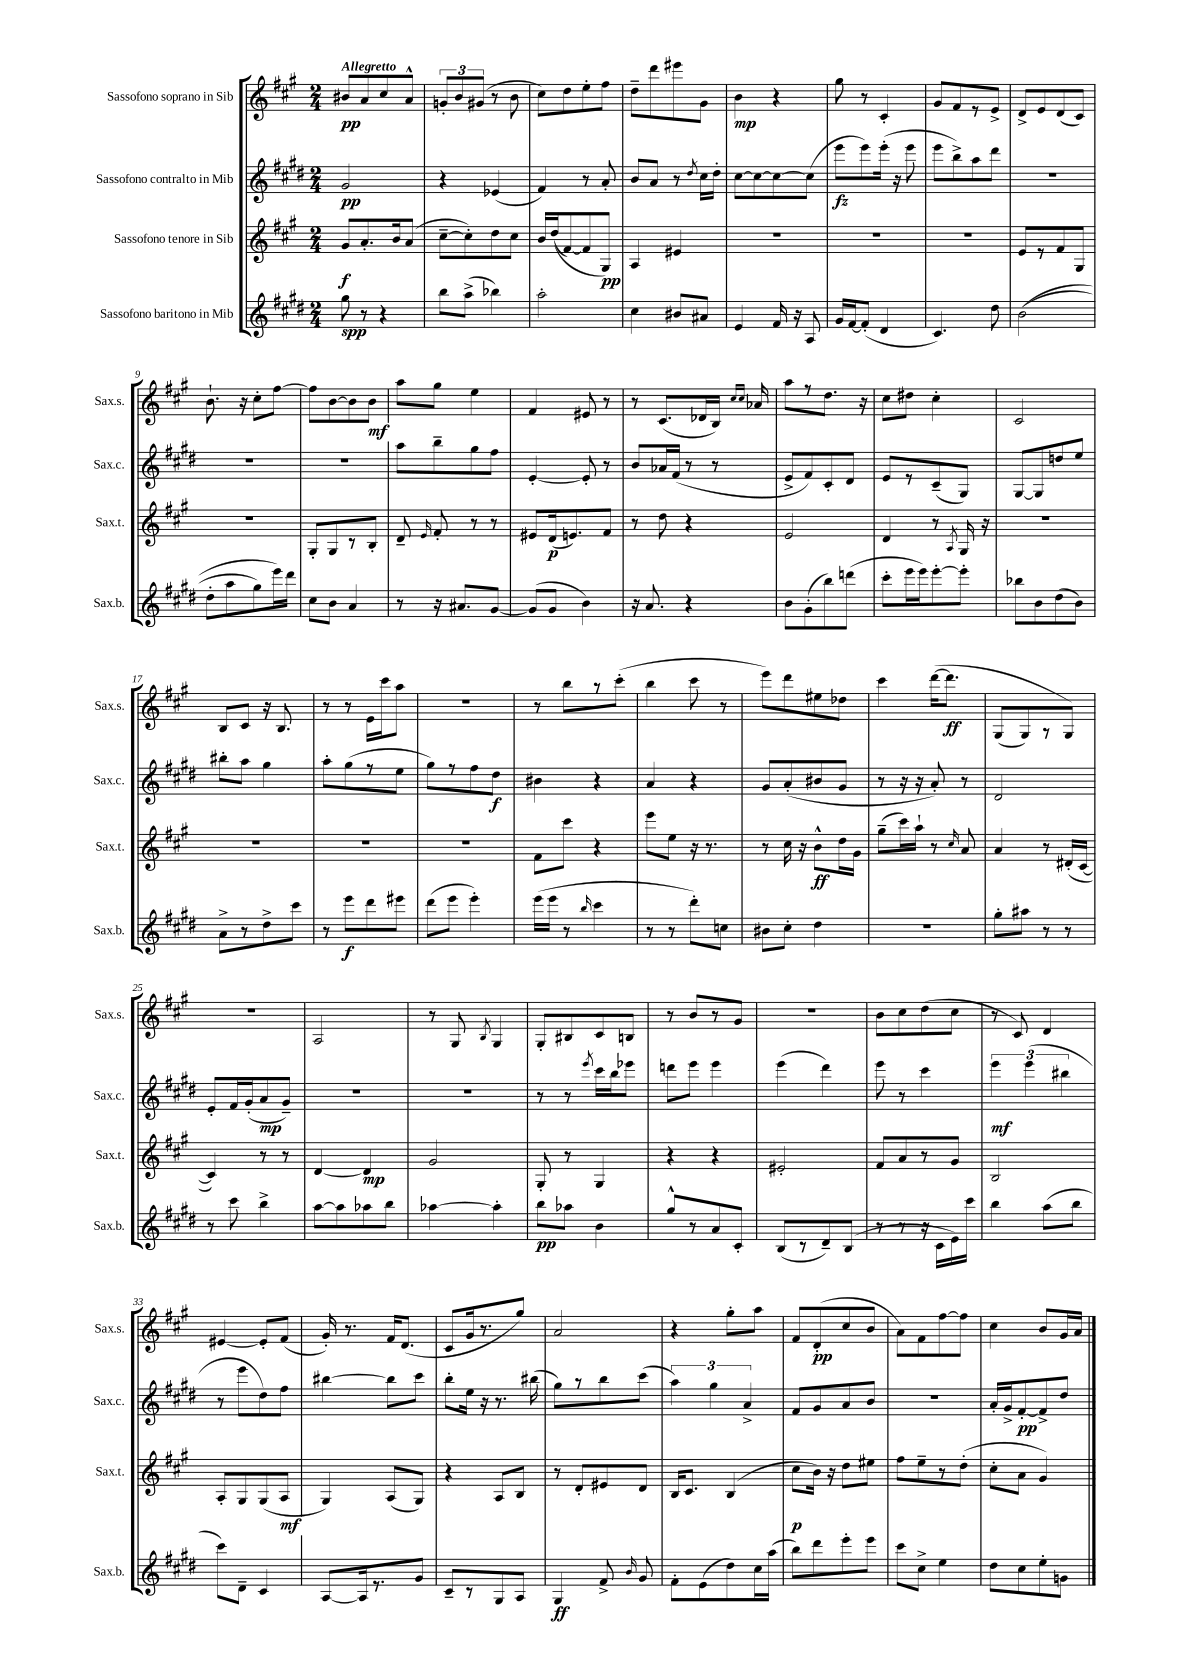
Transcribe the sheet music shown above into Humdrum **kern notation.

**kern	**kern	**kern	**kern
*staff4	*staff3	*staff2	*staff1
*clefG2	*clefG2	*clefG2	*clefG2
*k[f#c#g#d#]	*k[f#c#g#]	*k[f#c#g#d#]	*k[f#c#g#]
*M2/4	*M2/4	*M2/4	*M2/4
8gg#	8g#	2g#	8b#
8r	8.a'	.	8a
4r	.	.	8cc#
.	16b	.	.
.	(8a	.	8a^^
=	=	=	=
8bb	[8cc#~	4r	12g'
.	.	.	12b
(8aa^	8cc#'])	.	.
.	.	.	(12g#
4bb-)	8dd	(4e-	8r
.	8cc#	.	8b
=	=	=	=
2aa'	16b	4f#)	8cc#)
.	&((16dd	.	.
.	[8f#)	.	8dd
.	8f#]	8r	8ee'
.	8G#&)	8a'	8ff#
=	=	=	=
4cc#	4A	8b	8dd~
.	.	8a	8ddd
8b#	4e#	8r	8eee#
.	.	8qdd#	.
8a#	.	16cc#	8g#
.	.	16dd#'	.
=	=	=	=
4e	2r	[8cc#	4b
.	.	8cc#_	.
16f#	.	8cc#_	4r
16r	.	.	.
8A	.	(8cc#]	.
=	=	=	=
16g#	2r	8eee	8gg#
[16f#	.	.	.
(8f#']	.	8eee)	8r
4d#	.	(16eee'	4c#'
.	.	16r	.
.	.	8eee	.
=	=	=	=
4.c#)	2r	8eee	8g#
.	.	8bb^)	8f#
.	.	8aa	8r
8dd#	.	8ddd#	8e^
=	=	=	=
&((2b	8e	2r	8d^
.	8r	.	8e
.	8f#	.	(8d
.	8G#	.	8c#)
=	=	=	=
8dd#'	2r	2r	8.b`
8aa	.	.	.
.	.	.	16r
8gg#)	.	.	8cc#'
16eee&)	.	.	[8ff#
16ddd#	.	.	.
=	=	=	=
8cc#	8G#'	2r	8ff#]
8b	8G#	.	[8b
4a	8r	.	8b]
.	8B'	.	8b
=	=	=	=
8r	8d~	8aa	8aa
.	16qqe	.	.
16r	8f#'	8bb~	8gg#
8.a#	.	.	.
.	8r	8gg#	4ee
[8g#	8r	8ff#	.
=	=	=	=
(8g#]	8e#	[4e'	4f#
8g#	(16d	.	.
.	8.e)	.	.
4b)	.	8e']	8e#
.	8f#	8r	8r
=	=	=	=
16r	8r	8b	8r
8.a	.	.	.
.	8dd	16a-	(8.c#
.	.	(16f#	.
4r	4r	8r	.
.	.	.	16d-
.	.	8r	16B)
.	.	.	16qqcc#
.	.	.	16qqcc#
.	.	.	16a-
=	=	=	=
8b	2e	8e^	8aa
(8g#'	.	8f#)	8r
8bb)	.	8c#'	8.dd
(8ddd	.	8d#	.
.	.	.	16r
=	=	=	=
8ccc#'	4d	8e	8cc#
16eee	.	8r	8dd#
16eee)	.	.	.
[8eee'	8r	(8c#~	4cc#'
.	8qA	.	.
8eee']	16G#	8G#)	.
.	16r	.	.
=	=	=	=
8bb-	2r	[8G#	2c#
8b	.	8G#]	.
(8dd#	.	8dd	.
8b)	.	8ee	.
=	=	=	=
8a^	2r	8bb#'	8B
8r	.	8aa	8c#
8dd#^	.	4gg#	16r
.	.	.	8.B
8ccc#	.	.	.
=	=	=	=
8r	2r	8aa'	8r
8eee	.	(8gg#	8r
8ddd#	.	8r	16e
.	.	.	16ccc#
8eee#	.	8ee	8aa
=	=	=	=
(8ddd#	2r	8gg#)	2r
8eee	.	8r	.
4eee')	.	8ff#	.
.	.	8dd#	.
=	=	=	=
(16eee	8f#	4b#	8r
16eee	.	.	.
8r	8ccc#	.	8bb
16qqbb	.	.	.
4ccc#	4r	4r	8r
.	.	.	(8ccc#'
=	=	=	=
8r	8eee	4a	4bb
8r	8ee	.	.
8ddd#')	16r	4r	8ccc#
.	8.r	.	.
8cc	.	.	8r
=	=	=	=
8b#	8r	8g#	8eee)
8cc#'	16cc#	(8a'	8ddd
.	16r	.	.
4dd#	8b^^	8b#	8ee#
.	16dd	8g#	8dd-
.	16g#	.	.
=	=	=	=
2r	(8gg#~	8r	4ccc#
.	16ccc#)	16r	.
.	16aa`	16r	.
.	8r	8a')	&([16ddd
.	.	.	8.ddd]
.	16qqcc#	.	.
.	8a	8r	.
=	=	=	=
8gg#'	4a	2d#	(8G#
8aa#	.	.	8G#)
8r	8r	.	8r
8r	(16d#'	.	8G#&)
.	[16c#	.	.
=	=	=	=
8r	4c#])	8e'	2r
8ccc#	.	16f#	.
.	.	(16g#'	.
4bb^	8r	8a	.
.	8r	8g#~)	.
=	=	=	=
[8aa	[4d	2r	2A
8aa]	.	.	.
8aa-	4d]	.	.
8bb	.	.	.
=	=	=	=
[4aa-	2g#	2r	8r
.	.	.	8G#
.	.	.	8qB
4aa-']	.	.	4G#
=	=	=	=
8bb	8G#'	8r	8G#'
8aa-	8r	8r	8B#
.	.	8qeee	.
4b	4G#	16ccc#	8c#
.	.	16bb	.
.	.	8eee-	8B
=	=	=	=
8gg#^^	4r	8ddd	8r
8r	.	8eee	8b
8a	4r	4eee	8r
8c#'	.	.	8g#
=	=	=	=
(8B	2e#'	(4eee	2r
8r	.	.	.
8d#~)	.	4ddd#)	.
(8B	.	.	.
=	=	=	=
8r	8f#	8eee	8b
8r	8a	8r	8cc#
16r	8r	4ccc#	(8dd
16c#	.	.	.
16e)	8g#	.	8cc#
16ccc#	.	.	.
=	=	=	=
4bb	2B	6eee	8r
.	.	.	8c#)
.	.	(6eee	.
(8aa	.	.	4d
.	.	6bb#	.
8bb	.	.	.
=	=	=	=
8ccc#)	8A'	8r	[4e#
8d#~	8G#	8eee	.
4c#	(8G#	8dd#)	8e#']
.	8A	8ff#	(8f#
=	=	=	=
[8A	4G#)	[4bb#	16g#')
.	.	.	8.r
16A]	.	.	.
8.r	.	.	.
.	(8A	8bb#]	16f#
.	.	.	(8.d
8g#	8G#)	8ccc#	.
=	=	=	=
8c#~	4r	8bb'	8c#
8r	.	16ee	16g#
.	.	16r	8.r
8G#	8A	8.r	.
8A	8B	.	8gg#)
.	.	(16bb#	.
=	=	=	=
4G#	8r	8gg#)	2a
.	8d'	8r	.
8f#^	8e#	8bb	.
16qqb	.	.	.
8g#	8d	(8ccc#	.
=	=	=	=
8f#'	16B	6aa)	4r
.	8.c#	.	.
(8e	.	.	.
.	.	6gg#	.
8dd#)	(4B	.	8gg#'
.	.	6a^	.
16cc#	.	.	8aa
(16aa	.	.	.
=	=	=	=
8bb)	8cc#	8f#	8f#
8ddd#	16b)	8g#	(8d'
.	16r	.	.
8eee'	8dd	8a	8cc#
8eee	8ee#	8b	8b
=	=	=	=
8ccc#	8ff#	2r	8a)
8cc#^	8ee~	.	8f#
4ee	8r	.	[8ff#
.	(8dd'	.	8ff#]
=	=	=	=
8dd#	8cc#'	16a'	4cc#
.	.	16g#^	.
8cc#	8a	[8f#'	.
8ee'	4g#)	8f#^]	8b
8g	.	8dd#	16g#
.	.	.	16a
==	==	==	==
*-	*-	*-	*-
